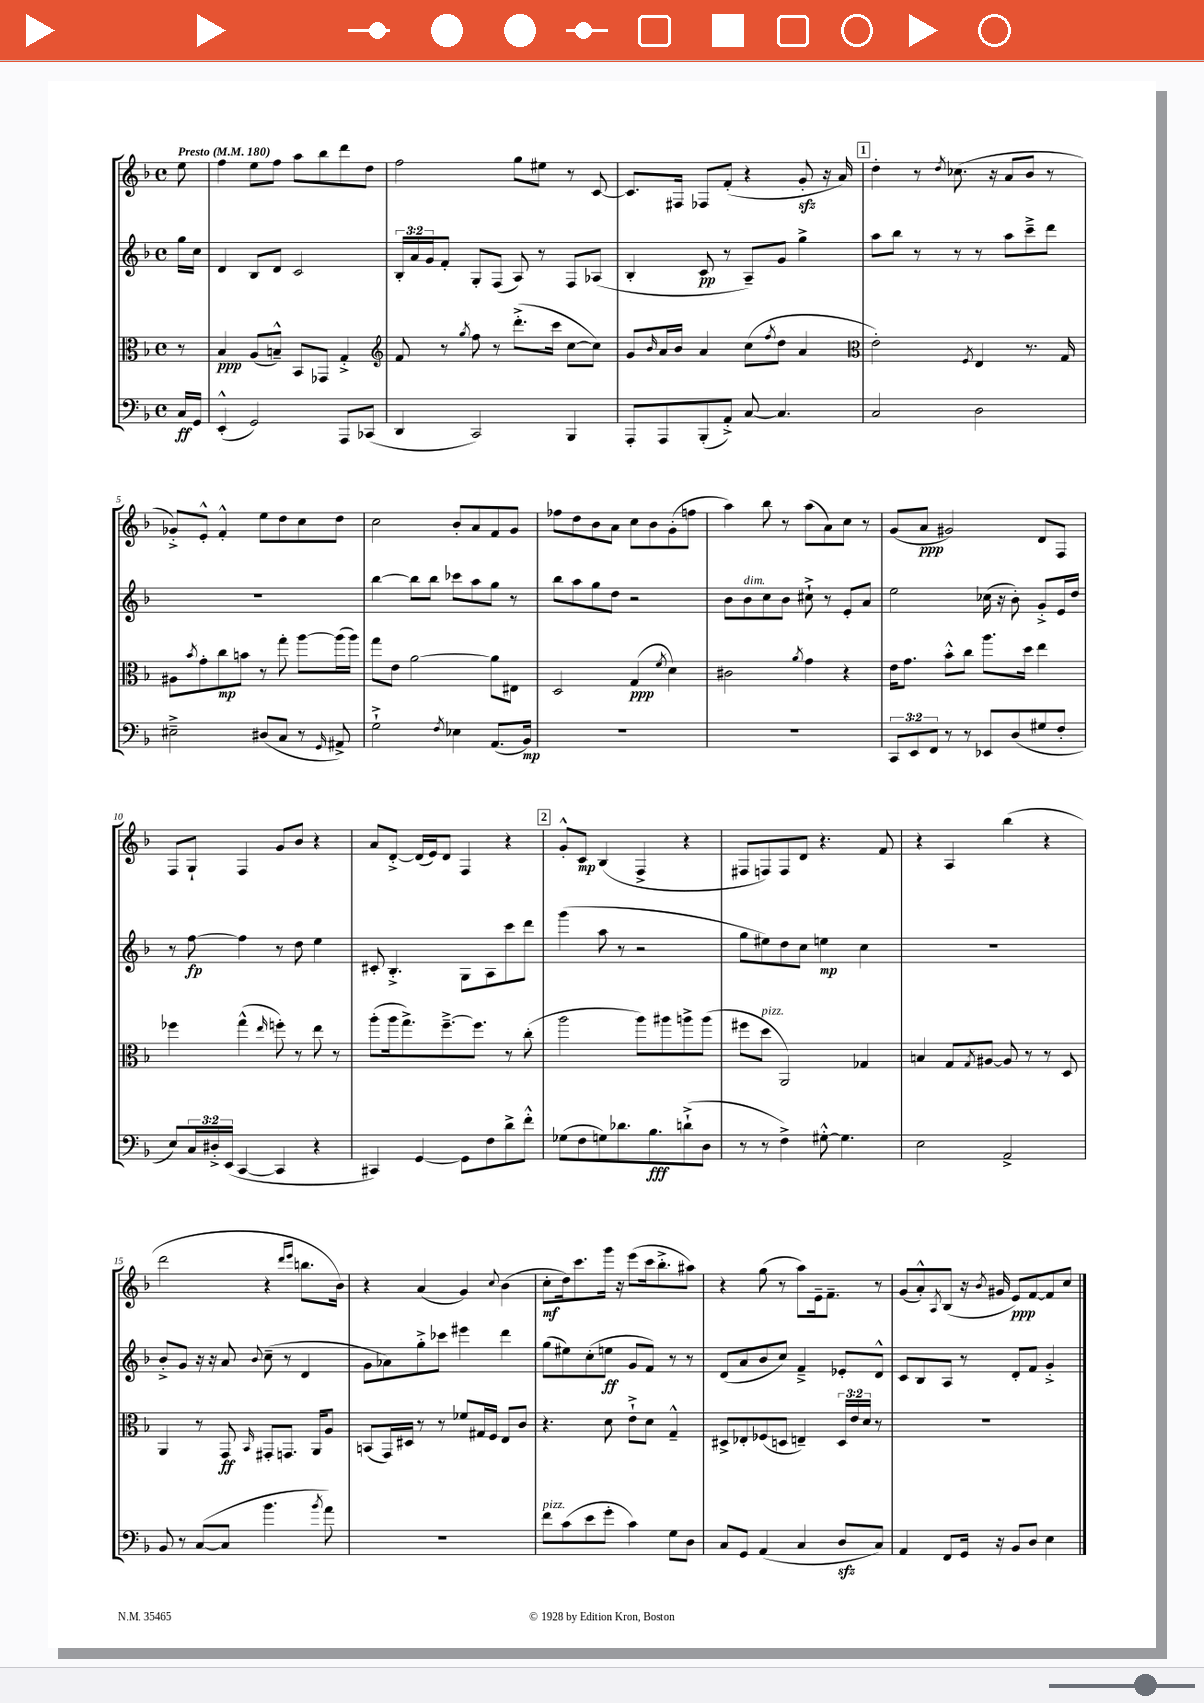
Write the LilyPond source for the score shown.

<<
\new StaffGroup <<
\new Staff = "s0" {
    \clef treble \key f \major \defaultTimeSignature \time 4/4 \partial 8 \tempo "Presto" 4 = 180
    e''8 |
    f''4 e''8 f''8 a''8 bes''8 d'''8 d''8 |
    f''2 g''8 eis''8 r8 c'8~ |
    c'8. fis16 fes8 f'8-.( r4 g'8-.\sfz r16 a'16) |
    \mark \markup { \box "1" } d''4-. r8 \acciaccatura { d''8 } ces''8.( r16 a'8 bes'8 r8 |
    ges'8-.->) e'8-.-^ f'4-.-^ e''8 d''8 c''8 d''8 |
    c''2 bes'8-. a'8 f'8 g'8 |
    fes''8 d''8 bes'8 a'8 c''8 bes'8 g'8-.( f''8 |
    a''4) bes''8 r8 a''8( a'8) c''8 r8 |
    g'8( a'8\ppp gis'2) d'8 f8 |
    f8 g8-! f4 g'8 bes'8 r4 |
    a'8 d'8~-.-> d'16( e'16) d'8 f4 r4 |
    \mark \markup { \box "2" } g'8-.-^ c'8\mp bes4( f4-> r4 |
    fis8 f8) f8 d'8 r4. f'8 |
    r4 a4 bes''4( r4 |
    d'''2 r4 \grace { d'''16 e'''16 } b''8. bes'16) |
    r4 a'4( g'4) \appoggiatura { c''8 } bes'4( |
    c''8-.\mf d''16) c'''8. g'''16 r16 e'''8( c'''16 bes''8.-.-> ais''8) |
    r4 g''8( r8 a''8) e'16-- f'8.-- r8 |
    g'8( a'8-.-^) \acciaccatura { a8 } bes8( r16 \acciaccatura { bes'8 } gis'16 e'8\ppp) f'8~ f'8 c''8 \bar "|." |
}
\new Staff = "s1" {
    \clef treble \key f \major \defaultTimeSignature \time 4/4 \override Staff.TupletNumber.text = #tuplet-number::calc-fraction-text \partial 8
    g''16 c''16 |
    d'4 bes8 d'8 c'2 |
    \tuplet 3/2 { bes16-. a'16 g'16 } f'8-. g8-. f8( a8) r8 f8 aes8( |
    bes4-. c'8\pp r8 a8--) g'8 g''4-> |
    \mark \markup { \box "1" } a''8 bes''8 r8 r8 r8 a''8 c'''8---> d'''8 |
    R1 |
    bes''4~ bes''8 bes''8 ces'''8 a''8 g''8 r8 |
    bes''8 a''8 g''8 d''8 r2 |
    bes'8 bes'8^\markup { \italic "dim." } c''8 bes'8 cis''8-!-> r8 e'8-. a'8 |
    e''2 ces''16( r16 bes'8-.) g'8-.-> e'16 d''16 |
    r8 f''8~\fp f''4 r8 d''8 e''4 |
    cis'8-. bes4.-.-> g8 a8 c'''8 d'''8 |
    \mark \markup { \box "2" } g'''4( a''8 r8 r2 |
    g''8 eis''8) d''8 c''8 e''4\mp c''4 |
    R1 |
    bes'8-.-> g'8 r16 r16 a'8 \appoggiatura { bes'8 } c''8--( r8 d'4 |
    g'8 aes'8) g''8-.-> ces'''8 eis'''4 d'''4 |
    g''8( eis''8) c''8-.( e''8\ff g'8 f'8) r8 r8 |
    d'8( a'8 bes'8 c''8) f'4---> ees'8-. d'8-^ |
    c'8 bes8 a8 r8 d'8-. f'8 g'4-.-> \bar "|." |
}
\new Staff = "s2" {
    \clef alto \key f \major \defaultTimeSignature \time 4/4 \override Staff.TupletNumber.text = #tuplet-number::calc-fraction-text \partial 8
    r8 |
    bes4\ppp a8( b8---^) bes,8 ges,8 g4-.-> |
    \clef treble f'8 r8 \acciaccatura { g''8 } f''8 r8 d'''8.-.->( c'''16 c''8~ c''8) |
    g'8 \grace { bes'16 } a'16 bes'16 a'4 c''8( \acciaccatura { f''8 } d''8 a'4 |
    \mark \markup { \box "1" } \clef alto e'2-.) \acciaccatura { f8 } e4 r8. g16 |
    ais8 \acciaccatura { bes'8 } g'8-. c''8\mp b'8 r8 g''8-. a''8~ a''16( a''16) |
    g''8 e'8 a'2~ a'8 eis8 |
    d2 g4\ppp( \acciaccatura { f'8 } d'4) |
    cis'2 \acciaccatura { a'8 } g'4 r4 |
    e'16 g'8. bes'8-.-^ c''8 a''8. d''16 e''4 |
    fes''4 g''4-^( \grace { e''16 } f''8-.) r8 e''8 r8 |
    a''8-.( a''16 g''8.->) f''8.~---> f''8. r8 c''8-.( |
    \mark \markup { \box "2" } a''2 a''8) ais''8 a''8-> a''8( |
    fis''8 d''8^\markup { \italic "pizz." } a,2) ges4 |
    b4 g8 \acciaccatura { g8 } ais8~ ais8 r8 r8 d8 |
    a,4 r8 g,8\ff \grace { bes,16 } gis,8-. g,8. a,16 a8 |
    b,8( g,16) dis16 r8 r8 fes'8 gis16 f16 e8 c'8 |
    r4. d'8 e'8-!-> d'8 g4---^ |
    dis8-> ees8-. fes8( d8 e4--) \tuplet 3/2 { d16 e'16 d'16 } r8 |
    R1 \bar "|." |
}
\new Staff = "s3" {
    \clef bass \key f \major \defaultTimeSignature \time 4/4 \override Staff.TupletNumber.text = #tuplet-number::calc-fraction-text \partial 8
    c16\ff g,16 |
    e,4-.-^( g,2) a,,8 ces,8( |
    d,4 c,2) bes,,4 |
    a,,8-. a,,8 bes,,8-.( a,8-.->) c8~ c4. |
    \mark \markup { \box "1" } c2 d2 |
    eis2---> dis8( c8 r8 \grace { g,16 } ais,8->) |
    g2-!-> \acciaccatura { f8 } ees4 a,8.( bes,16\mp) |
    R1 |
    R1 |
    \tuplet 3/2 { c,8 e,8 f,8 } r8 r8 ees,8 d8( gis8 f8-. |
    e8) \tuplet 3/2 { c16 dis16-.-> e,16( } c,4~ c,4 r4 |
    cis,4) g,4~ g,8 f8 d'8-> f'8-.-^ |
    \mark \markup { \box "2" } ges8( f8 g8) des'8. bes8.\fff d'8-!->( d8 |
    r8 r8 f4->) gis8~-.-^ gis4. |
    e2 a,2-> |
    bes,8 r8 c8~( c8 bes'4. \acciaccatura { bes'8 } a'8) |
    R1 |
    f'8^\markup { \italic "pizz." } c'8( e'8 g'8-. c'4) g8 d8 |
    c8 g,8 a,4( c4 d8\sfz c8) |
    a,4 f,8 g,16 r16 bes,8 d8 e4 \bar "|." |
}
>>
>>
